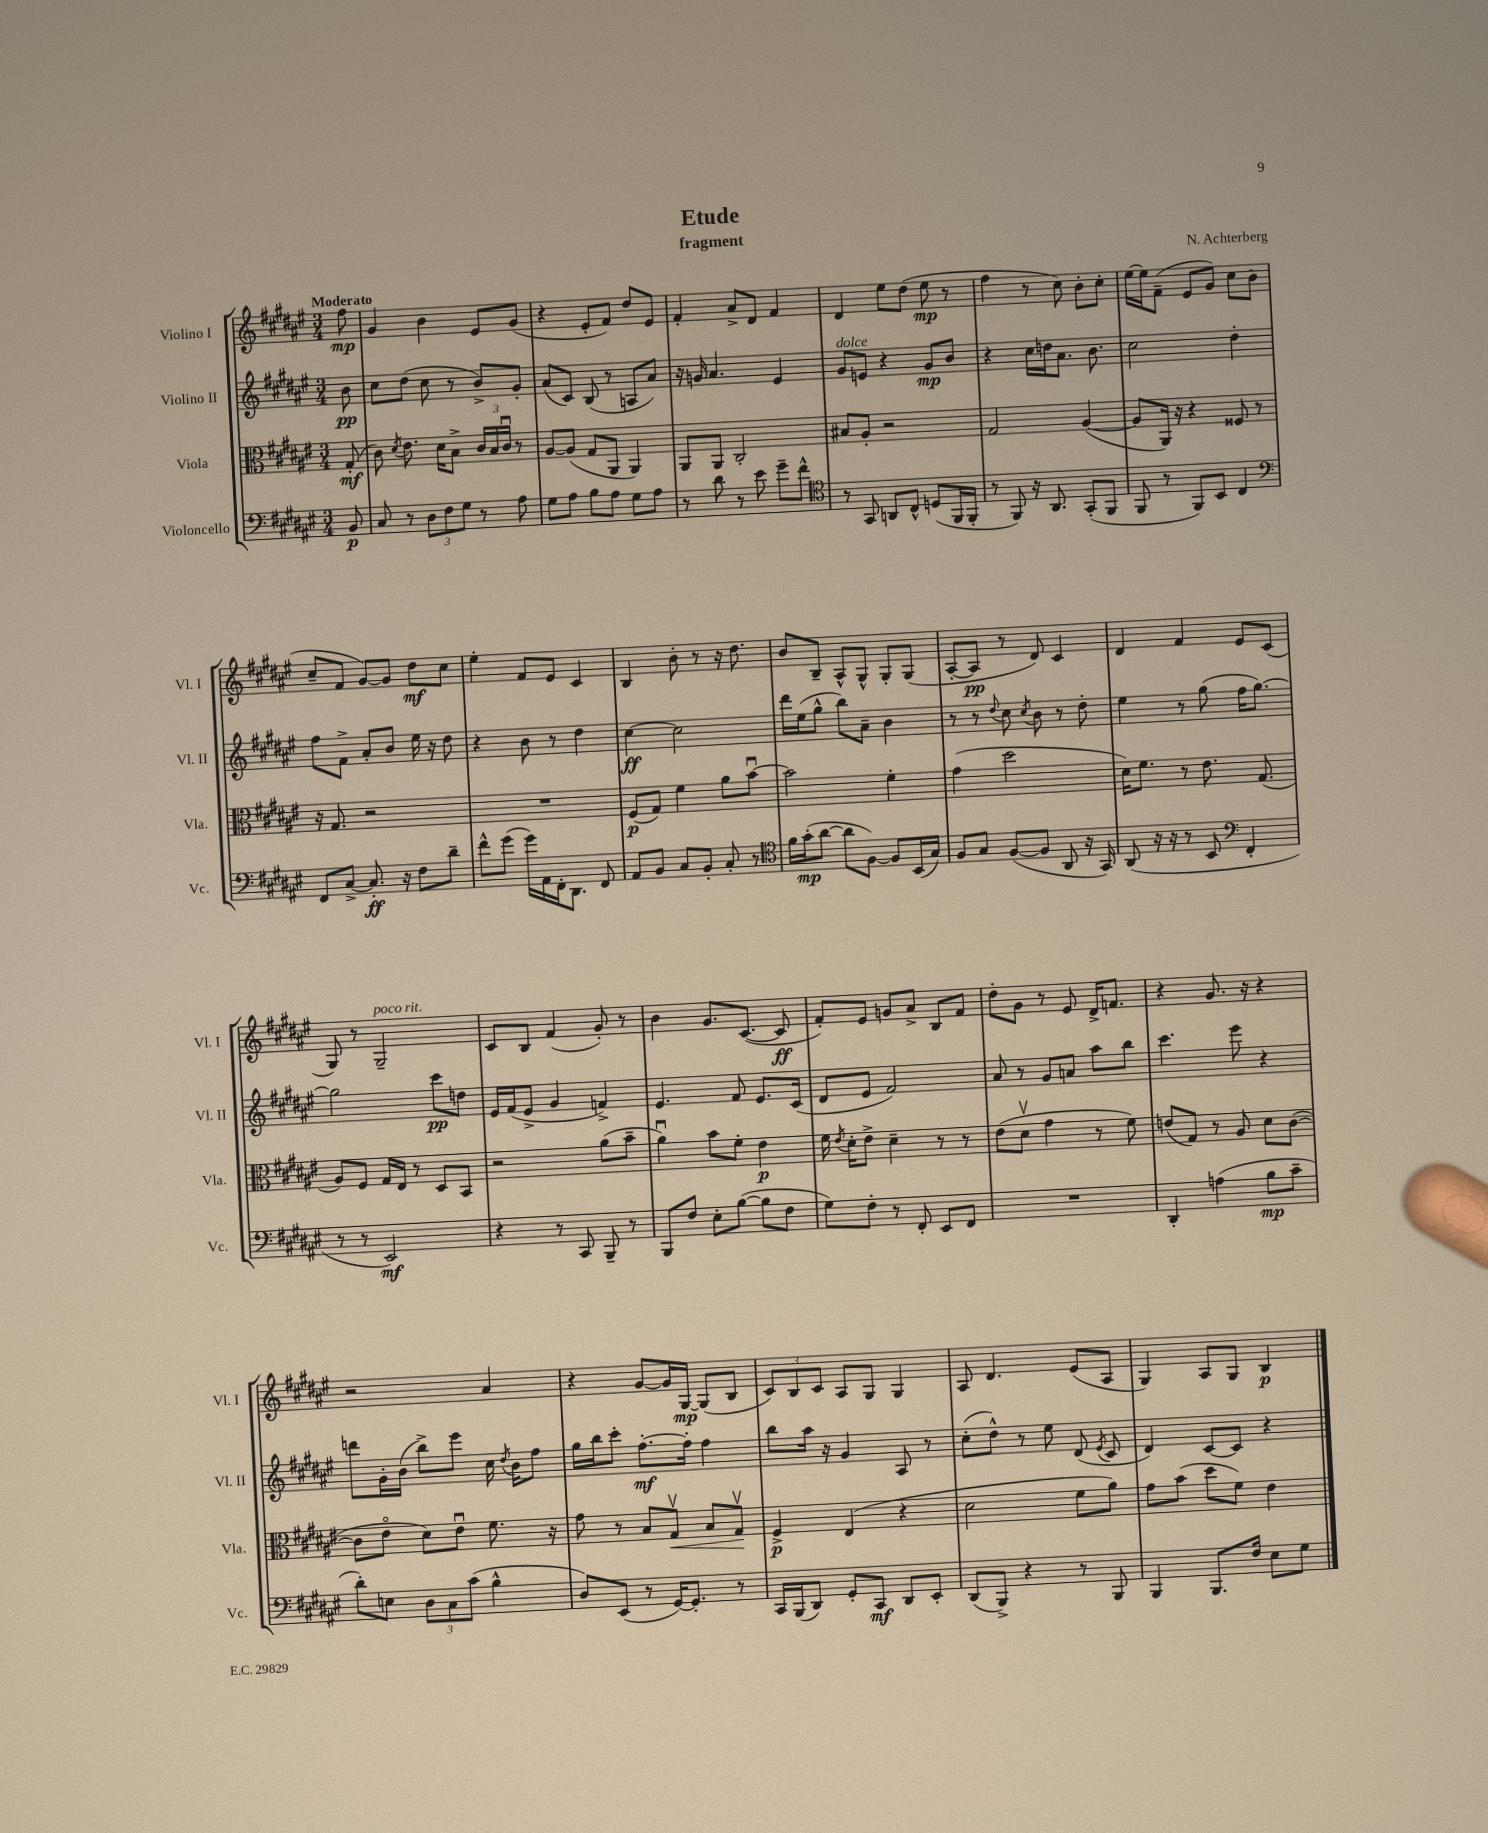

**kern	**dynam	**kern	**dynam	**kern	**dynam	**kern	**dynam
*part4	*part4	*part3	*part3	*part2	*part2	*part1	*part1
*staff4	*staff4	*staff3	*staff3	*staff2	*staff2	*staff1	*staff1
*I"Violoncello	*	*I"Viola	*	*I"Violino II	*	*I"Violino I	*
*I'Vc.	*	*I'Vla.	*	*I'Vl. II	*	*I'Vl. I	*
*clefF4	*	*clefC3	*	*clefG2	*	*clefG2	*
*k[f#c#g#d#a#e#]	*	*k[f#c#g#d#a#e#]	*	*k[f#c#g#d#a#e#]	*	*k[f#c#g#d#a#e#]	*
*M3/4	*	*M3/4	*	*M3/4	*	*M3/4	*
=	=	=	=	=	=	=	=
!	!	!	!	!	!	!LO:TX:a:B:t=Moderato	!
8BB/	p	(8G#'/	mf	8b\	pp	8ff#\	mp
=1	=1	=1	=1	=1	=1	=1	=1
8C#/	.	8c#\)	.	8cc#\L	.	4g#/	.
.	.	8qd#/	.	.	.	.	.
8r	.	8.e#\	.	(8dd#\J	.	.	.
12D#\L	.	.	.	8cc#\	.	4b\	.
.	.	16d#\KL	.	.	.	.	.
12F#\	.	.	.	.	.	.	.
.	.	8B^\J	.	8r	.	.	.
12G#\J	.	.	.	.	.	.	.
8r	.	24c#/LL	.	8b^/L)	.	8e#/L	.
.	.	24B/	.	.	.	.	.
.	.	24c#u/JJ	.	.	.	.	.
8A#\	.	8r	.	8g#'/J	.	(8g#/J	.
=2	=2	=2	=2	=2	=2	=2	=2
8G#\L	.	[8A#/L	.	(8a#/L	.	4r	.
8A#\J	.	(8A#/J]	.	8c#/J)	.	.	.
8B\L	.	8G#/L	.	(8B/	.	8e#'/L	.
8A#\J	.	8AA#/J	.	8r	.	8f#/J)	.
8G#\L	.	4AA#/)	.	8An/L	.	8dd#/L	.
8A#\J	.	.	.	8a#/J)	.	8e#/J	.
=3	=3	=3	=3	=3	=3	=3	=3
8r	.	8AA#/L	.	16r	.	4f#'/	.
.	.	.	.	16gn/	.	.	.
8d#\	.	8AA#/J	.	4.a#/	.	.	.
8r	.	2C#'/	.	.	.	8a#^/L	.
8e#\	.	.	.	.	.	8d#/J	.
8g#~\L	.	.	.	4e#/	.	4f#/	.
8f#^^\J	.	.	.	.	.	.	.
=4	=4	=4	=4	=4	=4	=4	=4
*clefC4	*	*	*	*	*	*	*
!	!	!	!	!LO:TX:a:i:t=dolce	!	!	!
8r	.	8B#X/L	.	8g#/L	.	4d#/	.
8GG#/	.	8A#'/J	.	8en/J	.	.	.
8AAn/L	.	2r	.	4r	.	8ee#\L	.
8C#^^/J	.	.	.	.	.	(8dd#\J	.
(8Dn/L	.	.	.	8g#/L	mp	8ee#\	mp
16FF#/L	.	.	.	8b/J	.	8r	.
16FF#'/JJ	.	.	.	.	.	.	.
=5	=5	=5	=5	=5	=5	=5	=5
8r	.	2G#/	.	4r	.	4ff#\	.
8FF#/)	.	.	.	.	.	.	.
16r	.	.	.	16cc#\LL	.	8r	.
8.AA#/	.	.	.	16ddn\J	.	.	.
.	.	.	.	8.a#\J	.	8cc#\)	.
(8GG#'/L	.	([4A#/	.	.	.	8b'\L	.
.	.	.	.	8.b\	.	.	.
8FF#/J	.	.	.	.	.	8cc#'\J	.
=6	=6	=6	=6	=6	=6	=6	=6
8FF#/	.	8A#/L]	.	2cc#\	.	[16ee#\LL	.
.	.	.	.	.	.	16ee#\J]	.
8r	.	16AA#/Jk)	.	.	.	(8f#~\J	.
.	.	16r	.	.	.	.	.
8FF#/L)	.	4r	.	.	.	8e#/L	.
8BB/J	.	.	.	.	.	8g#/J)	.
4C#/	.	8F##X/	.	4dd#'\	.	8cc#\L	.
.	.	8r	.	.	.	(8b\J	.
!!LO:LB:g=z
=7	=7	=7	=7	=7	=7	=7	=7
*clefF4	*	*	*	*	*	*	*
8FF#/L	.	16r	.	8ff#\L	.	8cc#~/L	.
.	.	8.G#/	.	.	.	.	.
[8C#^/J	.	.	.	8f#^\J	.	8f#/J	.
8.C#'/]	ff	2r	.	8a#'/L	.	[8g#/L)	.
.	.	.	.	8b/J	.	8g#/J]	.
16r	.	.	.	.	.	.	.
8F#\L	.	.	.	16ee#\	.	8dd#\L	mf
.	.	.	.	16r	.	.	.
8d#~\J	.	.	.	8dd#\	.	8cc#\J	.
=8	=8	=8	=8	=8	=8	=8	=8
8f#^^\L	.	2.r	.	4r	.	4ee#'\	.
(8g#\J	.	.	.	.	.	.	.
16g#\LL)	.	.	.	8b\	.	8f#/L	.
16AA#\	.	.	.	.	.	.	.
16FF#'\J	.	.	.	8r	.	8e#/J	.
8.DD#\J	.	.	.	.	.	.	.
.	.	.	.	4dd#\	.	4c#/	.
8FF#/	.	.	.	.	.	.	.
=9	=9	=9	=9	=9	=9	=9	=9
8AA#/L	.	(8F#/L	p	[4cc#\	ff	4B/	.
8BB/J	.	8G#/J)	.	.	.	.	.
8C#/L	.	4f#\	.	2cc#\]	.	8b'\	.
8BB'/J	.	.	.	.	.	8r	.
8C#'/	.	8a#\L	.	.	.	16r	.
.	.	.	.	.	.	8.dd#\	.
8r	.	[8bu\J	.	.	.	.	.
=10	=10	=10	=10	=10	=10	=10	=10
*clefC4	*	*	*	*	*	*	*
16f#\LL	.	2b\]	.	16ddd#\LL	.	8b/L	.
(16g#'\J	mp	.	.	(16ee#\J	.	.	.
[8a#\J	.	.	.	8gg#^^\J	.	8B~/J	.
8a#\L]	.	.	.	8bb\L)	.	8A#^^/L	.
[8F#\J)	.	.	.	8a#~\J	.	8G#^^/J	.
8F#/L]	.	4f#'\	.	4b\	.	8G#'/L	.
(16BB/L	.	.	.	.	.	(8G#/J	.
16G#/JJ)	.	.	.	.	.	.	.
=11	=11	=11	=11	=11	=11	=11	=11
8F#/L	.	(4g#\	.	8r	.	[8A#'/L	.
8G#/J	.	.	.	8r	.	8A#/J]	pp
.	.	.	.	8qqdd#/	.	.	.
([8F#/L	.	2dd#\	.	8cc#\	.	8r	.
.	.	.	.	8qcc#/	.	.	.
8F#/J]	.	.	.	8b\	.	8d#/)	.
8AA#/	.	.	.	8r	.	4c#/	.
16r	.	.	.	8dd#'\	.	.	.
16GG#/)	.	.	.	.	.	.	.
=12	=12	=12	=12	=12	=12	=12	=12
(8AA#/	.	16d#\KL)	.	4ee#\	.	4d#/	.
.	.	8.f#\J	.	.	.	.	.
16r	.	.	.	.	.	.	.
16r	.	.	.	.	.	.	.
8r	.	8r	.	8r	.	4f#/	.
8BB/	.	8.e#\	.	(8gg#\	.	.	.
*clefF4	*	*	*	*	*	*	*
4FF#'/	.	.	.	16ff#\KL	.	8e#/L	.
.	.	(8.G#/	.	[8.gg#\J)	.	.	.
.	.	.	.	.	.	(8c#/J	.
!!LO:LB:g=z
=13	=13	=13	=13	=13	=13	=13	=13
8r	.	8A#/L)	.	2gg#\]	.	8G#/)	.
8r	.	8F#/J	.	.	.	8r	.
!	!	!	!	!	!	!LO:TX:a:i:t=poco rit.	!
2EE#/)	mf	16G#/LL	.	.	.	2G#~/	.
.	.	16E#/JJ	.	.	.	.	.
.	.	8r	.	.	.	.	.
.	.	8D#/L	.	8ccc#\L	pp	.	.
.	.	8BB/J	.	8ddn\J	.	.	.
=14	=14	=14	=14	=14	=14	=14	=14
4r	.	2r	.	16e#/LL	.	8c#/L	.
.	.	.	.	(16f#/J	.	.	.
.	.	.	.	8e#^/J	.	8B/J	.
8r	.	.	.	4g#/	.	(4f#/	.
8CC#/	.	.	.	.	.	.	.
8BBB~/	.	(8a#\L	.	4fn^/)	.	8g#'/)	.
8r	.	8b~\J	.	.	.	8r	.
=15	=15	=15	=15	=15	=15	=15	=15
8BBB/L	.	4a#u\)	.	4.e#/	.	4b\	.
8F#/J	.	.	.	.	.	.	.
8E#'\L	.	8b\L	.	.	.	8.g#/L	.
([8B\J	.	8f#'\J	.	8f#/	.	.	.
.	.	.	.	.	.	([8.c#/J	.
8B\L]	.	4e#\	p	8.e#/L	.	.	.
8F#\J	.	.	.	.	.	8c#/]	ff
.	.	.	.	(16c#/Jk	.	.	.
=16	=16	=16	=16	=16	=16	=16	=16
8G#\L)	.	16f#\	.	8d#/L	.	8f#'/L)	.
.	.	8qe#/	.	.	.	.	.
.	.	16d#'\KL	.	.	.	.	.
8F#'\J	.	8e#^\J	.	8e#/J	.	8e#/J	.
8r	.	4d#~\	.	2f#/)	.	8gn/L	.
8FF#'/	.	.	.	.	.	8a#^/J	.
8EE#/L	.	8r	.	.	.	8B/L	.
8FF#/J	.	8r	.	.	.	8f#/J	.
=17	=17	=17	=17	=17	=17	=17	=17
2.r	.	(8e#\L	.	8a#/	.	8dd#'\L	.
.	.	8d#v\J	.	8r	.	8g#\J	.
.	.	4g#\	.	8g#/L	.	8r	.
.	.	.	.	8an/J	.	8e#/	.
.	.	8r	.	8aa#\L	.	16d#^/KL	.
.	.	.	.	.	.	8.fn/J	.
.	.	8f#\)	.	8bb\J	.	.	.
=18	=18	=18	=18	=18	=18	=18	=18
4DD#'/	.	(8en/L	.	4.ccc#\	.	4r	.
.	.	8G#/J)	.	.	.	.	.
(4An\	.	8r	.	.	.	8.g#/	.
.	.	8A#/	.	8eee#\	.	.	.
.	.	.	.	.	.	16r	.
8B\L	mp	8d#\L	.	4r	.	4r	.
8c#~\J	.	([8c#\J	.	.	.	.	.
!!LO:LB:g=z
=19	=19	=19	=19	=19	=19	=19	=19
8d#'\L)	.	8c#\L]	.	8dddn\L	.	2r	.
8En\J	.	8e#\J	.	16g#'\L	.	.	.
.	.	.	.	(16b\JJ	.	.	.
12D#\L	.	8d#\L)	.	8bb^\L)	.	.	.
12C#\	.	.	.	.	.	.	.
.	.	8e#u\J	.	8eee#\J	.	.	.
(12c#\J	.	.	.	.	.	.	.
4B^^\	.	8.f#\	.	16cc#\	.	4a#/	.
.	.	.	.	8qdd#/	.	.	.
.	.	.	.	16b\KL	.	.	.
.	.	.	.	8ff#\J	.	.	.
.	.	16r	.	.	.	.	.
=20	=20	=20	=20	=20	=20	=20	=20
8D#/L)	.	8g#\	.	16gg#\LL	.	4r	.
.	.	.	.	16bb\J	.	.	.
(8EE#/J	.	8r	.	8ccc#'\J	.	.	.
8r	.	8B/L	.	[8.ff#'\L	mf	[8g#/L	.
!	!	!	!LO:HP:b	!	!	!	!
[16GG#/KL)	.	8G#v/J	<	.	.	16g#/L]	.
8.GG#'/J]	.	.	.	16ff#'\Jk]	.	[16G#/JJ	mp
.	.	8B/L	.	4ff#\	.	(8G#/L]	.
8r	.	8G#v/J	.	.	.	8B/J	.
.	.	.	[	.	.	.	.
=21	=21	=21	=21	=21	=21	=21	=21
16CC#/LL	.	4F#^/	p	8bb\L	.	12c#/L)	.
(16BBB/J	.	.	.	.	.	.	.
.	.	.	.	.	.	12B/	.
8DD#/J)	.	.	.	16aa#\Jk	.	.	.
.	.	.	.	.	.	12c#/J	.
.	.	.	.	16r	.	.	.
8GG#'/L	.	(4E#/	.	4g#/	.	8A#/L	.
8CC#/J	mf	.	.	.	.	8G#/J	.
8DD#/L	.	4r	.	8A#/	.	4G#/	.
8EE#'/J	.	.	.	8r	.	.	.
=22	=22	=22	=22	=22	=22	=22	=22
(8DD#/L	.	2d#\	.	(8cc#'\L	.	8A#/	.
8BBB^/J)	.	.	.	8dd#^^\J)	.	4.d#/	.
4r	.	.	.	8r	.	.	.
.	.	.	.	8ee#\	.	.	.
8r	.	8f#\L	.	(8d#/	.	(8e#/L	.
.	.	.	.	8qe#/	.	.	.
8BBB/	.	8a#\J)	.	8c#/	.	8A#/J	.
=23	=23	=23	=23	=23	=23	=23	=23
4BBB/	.	8g#\L	.	4d#/)	.	4G#/)	.
.	.	(8b\J	.	.	.	.	.
8.BBB/L	.	8dd#\L	.	[8c#/L	.	8A#/L	.
.	.	8f#\J)	.	8c#/J]	.	8G#/J	.
16F#/Jk	.	.	.	.	.	.	.
8E#\L	.	4e#\	.	4r	.	4B/	p
8G#\J	.	.	.	.	.	.	.
==	==	==	==	==	==	==	==
*-	*-	*-	*-	*-	*-	*-	*-
